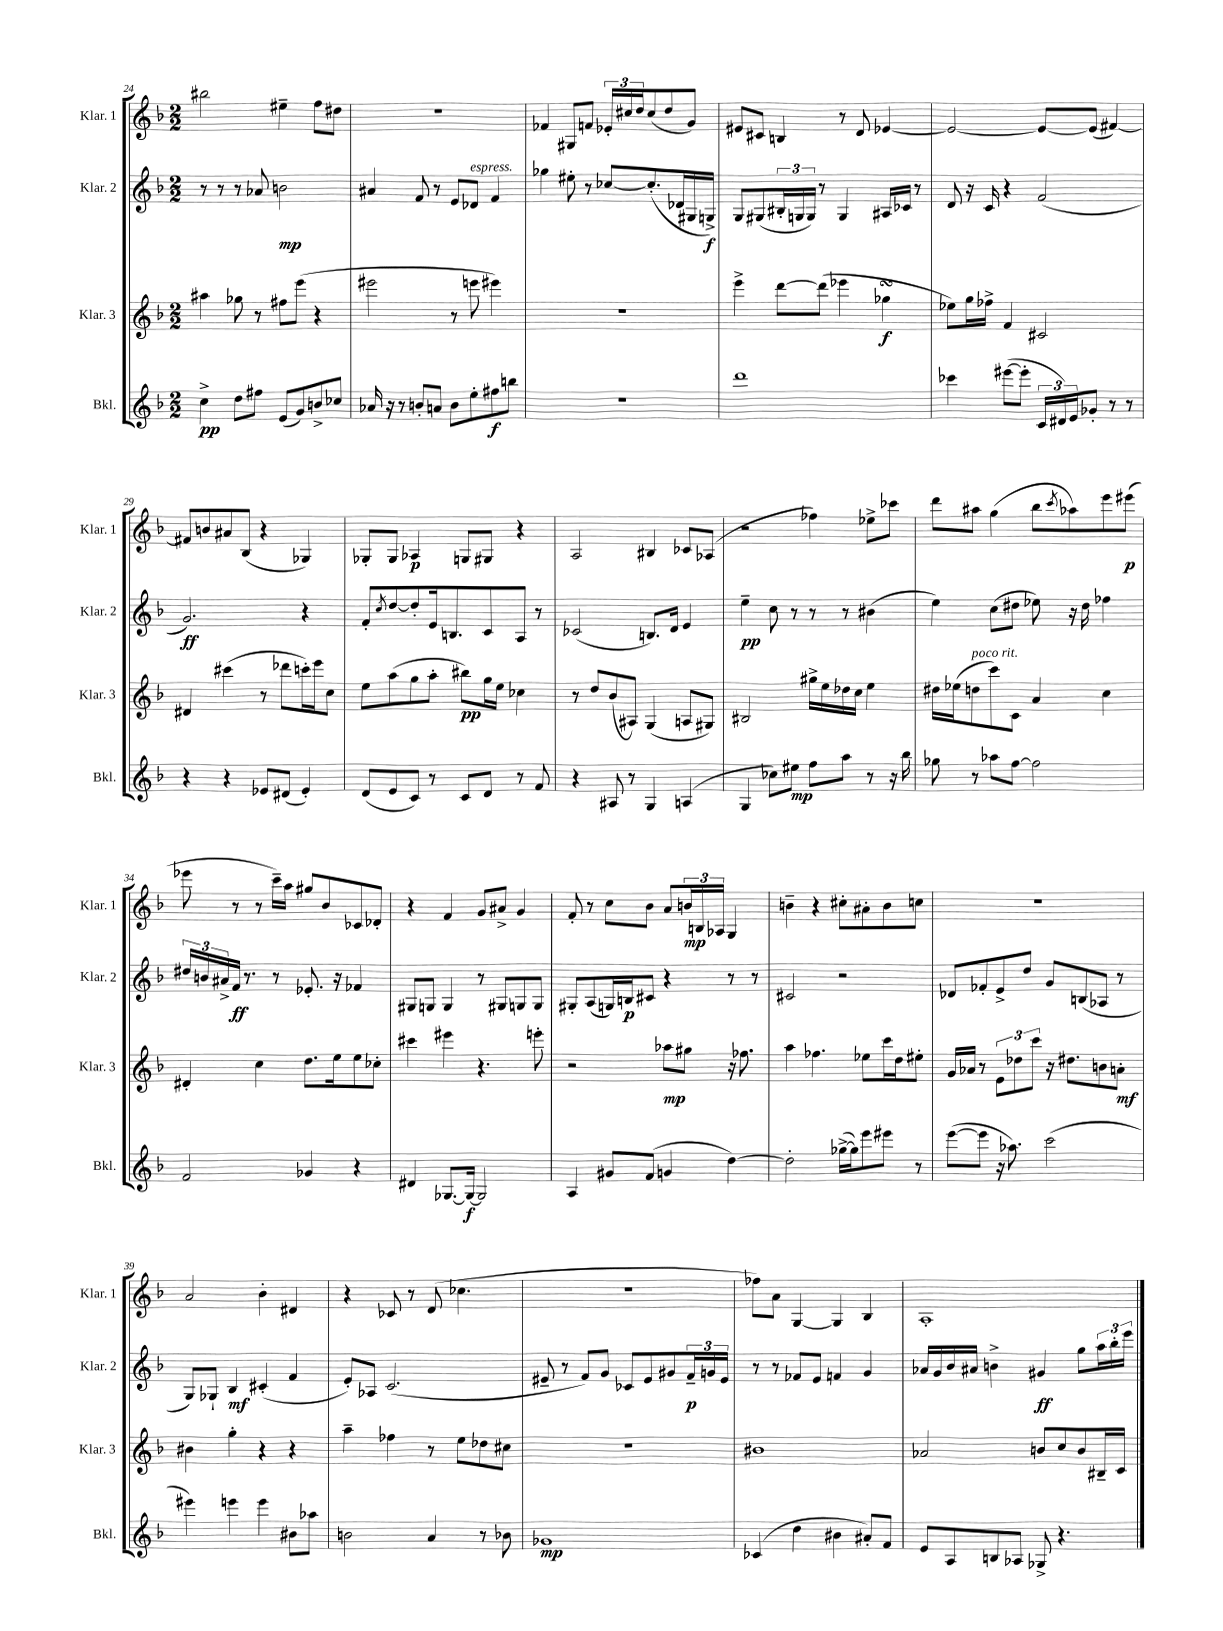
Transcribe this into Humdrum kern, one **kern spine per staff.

**kern	**kern	**kern	**kern
*staff4	*staff3	*staff2	*staff1
*clefG2	*clefG2	*clefG2	*clefG2
*k[b-]	*k[b-]	*k[b-]	*k[b-]
*M2/2	*M2/2	*M2/2	*M2/2
4cc^	4aa#	8r	2bb#
.	.	8r	.
8dd	8gg-	8r	.
8ff#	8r	8a-	.
(8e	8ff#	2b	4ee#~
8g)	(8eee	.	.
8b^	4r	.	8ff
8cc-	.	.	8dd#
=	=	=	=
16a-	2eee#	4a#	1r
16r	.	.	.
8r	.	.	.
8b'	.	8f	.
8a	.	8r	.
8b	8r	8e	.
8ee'	8eee	8d-	.
8ff#	4eee#)	4f	.
8bb	.	.	.
=	=	=	=
1r	1r	4gg-	4f-
.	.	8ee#'	8G#
.	.	8r	8f
.	.	[8cc-	24e-'
.	.	.	24cc#
.	.	.	24dd
.	.	(8.cc-']	(8cc#
.	.	.	8dd
.	.	16d-	.
.	.	16G#	8g)
.	.	16G^)	.
=	=	=	=
1ddd	4eee^	8G	8e#
.	.	(8G#	8c#
.	[8ddd	24B#'	4B
.	.	24G	.
.	.	24G)	.
.	(8ddd]	8r	.
.	4eee-	4G	8r
.	.	.	8d
.	4gg-	16A#	[4e-
.	.	16c-	.
.	.	8r	.
=	=	=	=
4ccc-	8ee-)	8d	2e-_
.	16gg	16r	.
.	16ff-^	16c	.
([8eee#	4f	4r	.
8eee#']	.	.	.
24c	2c#	(2f	8e-_
24d#)	.	.	.
24e	.	.	.
8g-'	.	.	(8e-]
8r	.	.	[4f#)
8r	.	.	.
=	=	=	=
4r	4d#	2.g)	8f#]
.	.	.	8b
4r	(4ccc#	.	8a#
.	.	.	(8B-
8e-	8r	.	4r
(8d#	8ddd-	.	.
4e-')	16ccc')	4r	4G-)
.	16eee	.	.
.	8cc	.	.
=	=	=	=
(8d	8ee	8f'	8G-'
.	.	8qcc	.
8e	(8aa	[8dd	8G-
8c)	8gg	8dd']	4A-
8r	8aa'	16e	.
.	.	8.B	.
8c	8bb#)	.	8G
8d	16gg	8c	8G#
.	16ee	.	.
8r	4cc-	8A	4r
8f	.	8r	.
=	=	=	=
4r	8r	(2c-	2A
.	8dd	.	.
8A#	(8b-	.	.
8r	8A#)	.	.
4G	(4G	8.B)	4B#
.	.	16d	.
(4A	8A	4e	8c-
.	8G#)	.	(8A-
=	=	=	=
4G	2B#	4ee~	2r
8cc-)	.	8cc	.
8ee#	.	8r	.
8ff	16gg#^	8r	4ff-)
.	16ee	.	.
8aa	16dd-	8r	.
.	16cc	.	.
8r	4ee	(4b#	8ee-^
16r	.	.	8ccc-
16bb-	.	.	.
=	=	=	=
8gg-	16dd#	4ee)	8ddd
.	(16ee-	.	.
8r	8dd	.	8aa#
8aa-	8ccc)	(8cc	(4gg
[8ff	8c	8dd#	.
2ff]	4a	8ee-)	8bb-
.	.	.	8qccc
.	.	16r	8aa-)
.	.	16dd#	.
.	4cc	4ff-	8eee
.	.	.	(8eee#
=	=	=	=
2f	4d#'	24dd#	8eee-
.	.	24b	.
.	.	24a#^	.
.	.	16f	8r
.	.	8.r	.
.	4cc	.	8r
.	.	8r	16ccc~)
.	.	.	16aa
4g-	8.dd	8.e-'	8gg#
.	.	.	8b-
.	16ee	16r	.
4r	8ee	4f-	8c-
.	8cc-'	.	8d-'
=	=	=	=
4d#	4ccc#	8G#	4r
.	.	8G	.
[8.G-	4eee#	4G	4f
16G-_	.	.	.
2G-]	4.r	8r	8g
.	.	8G#	8a#^
.	.	8G	4g
.	8eee'	8G	.
=	=	=	=
4A	2r	8G#'	8f'
.	.	(8A	8r
8g#	.	16G)	8cc
.	.	16B	.
(8f	.	8c#	8b-
4g	8aa-	4r	8a
.	8gg#	.	24b
.	.	.	24B
.	.	.	24A-
[4dd)	16r	8r	4G
.	8.ff-	.	.
.	.	8r	.
=	=	=	=
2dd']	4aa	2c#	4b~
.	4.ff-	.	4r
([16gg-^	.	2r	8cc#'
16gg-])	.	.	.
8eee	8ee-	.	8a#'
8eee#	16ccc	.	8b
.	16dd	.	.
8r	8ee#'	.	8cc
=	=	=	=
([8eee	16g	8d-	1r
.	16a-	.	.
8eee]	8r	8f-'	.
16r	12e	8e^	.
8.aa-)	.	.	.
.	12dd-	.	.
.	.	8dd	.
.	12ccc	.	.
(2ccc	16r	8g	.
.	8.dd#	.	.
.	.	(8B	.
.	8b	8A-	.
.	8a'	8r	.
=	=	=	=
4eee#)	4b#	8G)	2a
.	.	8G-`	.
4eee	4gg'	4B-	.
4eee	4r	(4c#'	4b-'
8b#	4r	4f	4d#
8aa-	.	.	.
=	=	=	=
2b	4aa~	8e')	4r
.	.	8A-	.
.	4ff-	(2.c	8c-
.	.	.	8r
4a	8r	.	(8d
.	8ee	.	4.cc-
8r	8dd-	.	.
8b-	8cc#	.	.
=	=	=	=
1g-	1r	8e#~	1r
.	.	8r	.
.	.	8f)	.
.	.	8g	.
.	.	8c-	.
.	.	8e#	.
.	.	8g#	.
.	.	24f~	.
.	.	24g	.
.	.	24e#	.
=	=	=	=
(4c-	1b#	8r	8ff-)
.	.	8r	8a
4dd	.	8f-	[4G
.	.	8e	.
4b#	.	4f	4G]
8a#')	.	4g	4B-
8f	.	.	.
=	=	=	=
8e	2a-	16a-	1A'
.	.	16g	.
8A	.	16b-	.
.	.	16a#	.
8B	.	4b^	.
8A-	.	.	.
8G-^	8b	4g#	.
4.r	8cc	.	.
.	8b	8gg	.
.	16B#~	24aa	.
.	.	24bb-'	.
.	16c	.	.
.	.	24eee	.
==	==	==	==
*-	*-	*-	*-
